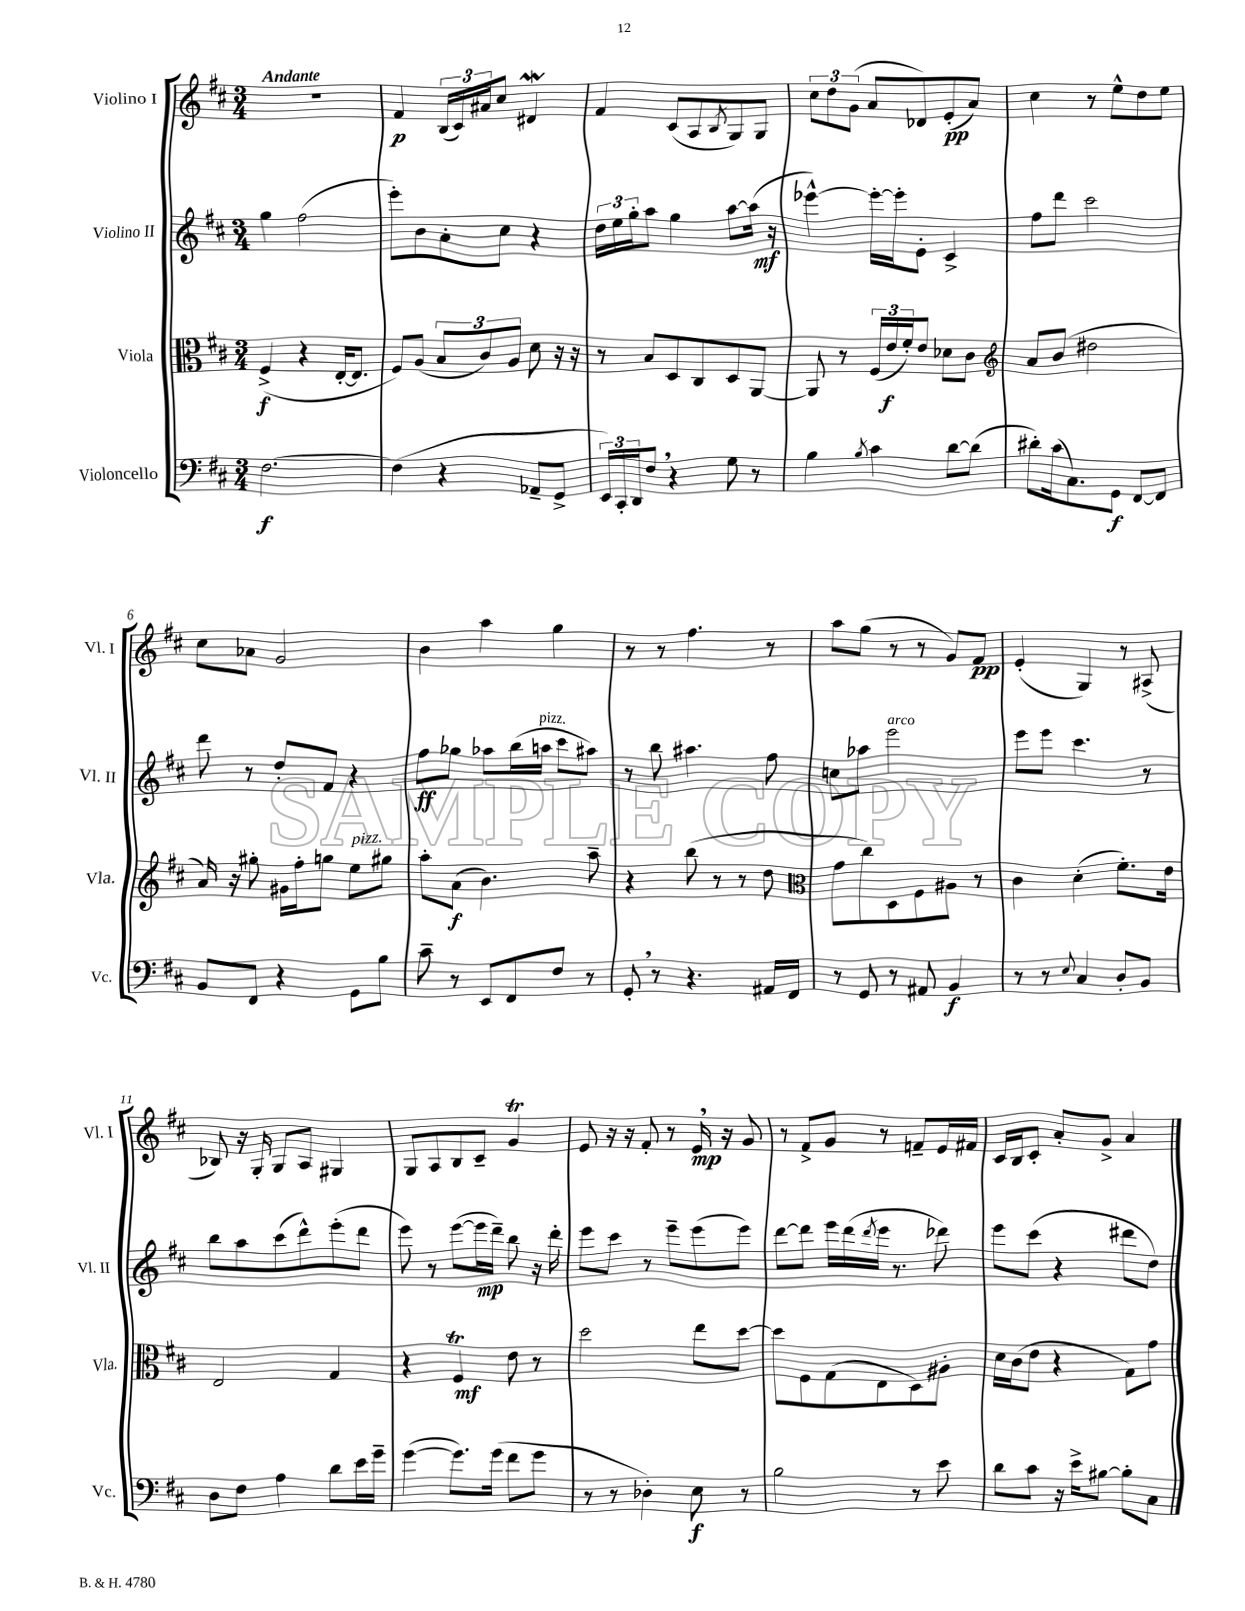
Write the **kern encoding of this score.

**kern	**kern	**kern	**kern
*staff4	*staff3	*staff2	*staff1
*clefF4	*clefC3	*clefG2	*clefG2
*k[f#c#]	*k[f#c#]	*k[f#c#]	*k[f#c#]
*M3/4	*M3/4	*M3/4	*M3/4
[2.F#	(4F#^	4gg	2.r
.	4r	(2ff#	.
.	[16E'	.	.
.	8.E]	.	.
=	=	=	=
(4F#]	8F#)	8eee')	4f#
.	(8A	8b	.
4r	12B	8a'	(24B
.	.	.	24c#)
.	12c#)	.	24a#
.	.	8cc#	8cc#
.	12A	.	.
8AA-~	8d	4r	4d#
8GG^	16r	.	.
.	16r	.	.
=	=	=	=
24EE)	8r	24dd	4f#
24CC#'	.	24ee	.
24DD	.	24gg'	.
8F#	8B	8aa	.
4r	8D	4gg	(8c#
.	8C#	.	8A
.	.	.	8qB
8G	8D	[8aa	8G)
8r	[8AA	(16aa]	8G
.	.	16r	.
=	=	=	=
4B	8AA]	[4eee-^^)	12cc#
.	.	.	12dd
.	8r	.	.
.	.	.	(12g
8qB	.	.	.
4c#	(24F#	16eee-'_	8a
.	24e	.	.
.	.	16eee-']	.
.	24f#')	.	.
.	8e	8e'	8d-)
[8d	8d-	4c#^	(8e'
(8d]	8c#	.	8a)
=	=	=	=
*	*clefG2	*	*
8d#')	8a	8ff#	4cc#
(16c#	(8b	8ddd	.
8.C#)	.	.	.
.	2dd#	2ccc#	8r
8GG	.	.	8ee^^
[8FF#	.	.	8dd
8FF#]	.	.	8ee
=	=	=	=
8BB	16a)	8ddd	8cc#
.	16r	.	.
8FF#	8gg#'	8r	8a-
4r	16g#	8dd'	2g
.	16ff#'	.	.
.	8gg	8f#	.
8GG	8ee	4r	.
8B	8gg#	.	.
=	=	=	=
8c#~	8aa'	8ff#	4b
8r	(8a	8gg-	.
8EE	4.b)	8aa-	4aa
8FF#	.	(16bb	.
.	.	16aa	.
8F#	.	8ccc#	4gg
8r	8aa~	8aa#)	.
=	=	=	=
8GG'	4r	8r	8r
8r	.	8bb	8r
4.r	(8bb	4.aa#	4.ff#
.	8r	.	.
.	8r	.	.
16AA#	8dd	8ff#	8r
16FF#	.	.	.
=	=	=	=
*	*clefC3	*	*
8r	8g	8cc	8aa
8GG	8cc#)	8aa-	(8gg
8r	8D	2eee	8r
8AA#	8F#	.	8r
4BB	8A#	.	8g)
.	8r	.	8f#
=	=	=	=
8r	4c#	8eee	(4e'
8r	.	8eee	.
8qqE	.	.	.
4C#	(4d'	4.ccc#	4G)
8D'	8.f#')	.	8r
8BB	.	8r	(8A#^
.	16e	.	.
=	=	=	=
8D	2E	8bb	8B-)
8F#	.	8aa	16r
.	.	.	16G'
4A	.	(8ccc#	8G
.	.	8ddd^^)	8A
8d	4G	(8eee'	4G#
16e	.	8ddd	.
16g~	.	.	.
=	=	=	=
([4g	4r	8eee)	8G
.	.	8r	8A
8.g])	4F#	([8eee	8B
.	.	16eee]	8c#~
(16g	.	16ddd~)	.
8f#	8e	8bb	4g
8g	8r	16r	.
.	.	16ddd'	.
=	=	=	=
8r	2dd	8eee	8e
8r	.	8ccc#	16r
.	.	.	16r
4D-')	.	8r	8f#'
.	.	8eee~	8r
8E	8ee	(8eee	16e
.	.	.	16r
8r	[8dd	8eee)	8g
=	=	=	=
2B	8dd]	[8ddd	8r
.	8F#	8ddd]	8f#^
.	(8G	16eee	8g
.	.	(16ddd	.
.	.	8qddd	.
.	8E	16eee	8r
.	.	8.r	.
8r	8D)	.	8f~
8e	8A#'	8ddd-)	16e
.	.	.	16f#
=	=	=	=
8d	16d	8eee	16c#
.	(16c#	.	16B
8c#	8e	(8ccc#	8c#'
16r	4r	4r	8a'
16e^	.	.	.
[8B#	.	.	8g^
8B#']	8G)	8ddd#	4a
8C#	8g	8dd)	.
==	==	==	==
*-	*-	*-	*-
